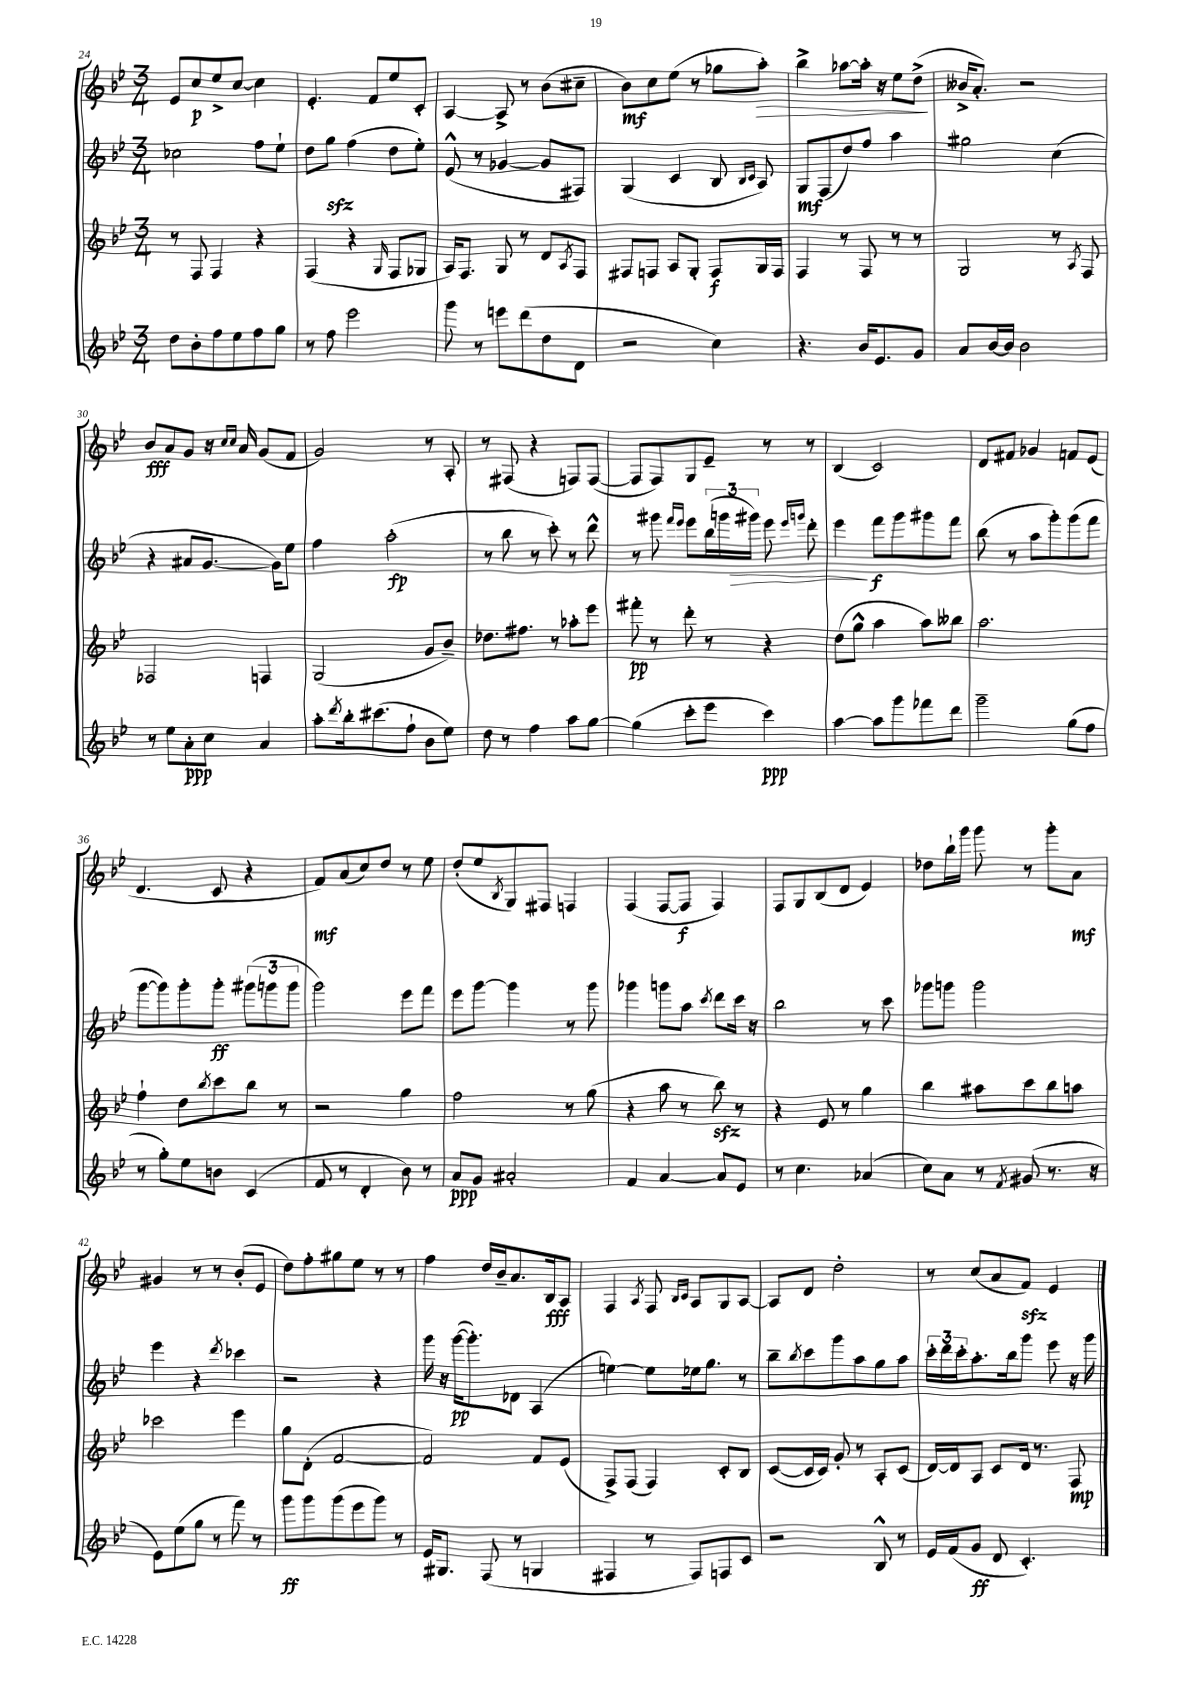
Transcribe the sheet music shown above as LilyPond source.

<<
\new StaffGroup <<
\new Staff = "s0" {
    \clef treble \key bes \major \numericTimeSignature \time 3/4
    ees'8 c''8\p ees''8-> c''8~ c''4 |
    ees'4.-. f'8 ees''8 c'8-. |
    a4~ a8-> r8 bes'8( cis''8-- |
    bes'8\mf) c''8 ees''8( r8 ges''8 a''8-.\>) |
    bes''4-> aes''8~ aes''16-. r16 ees''8 d''8->\!( |
    beses'16-> a'8.-.) r2 |
    bes'8\fff a'8 g'8 r16 \grace { c''16 c''16 } a'16 g'8( f'8 |
    g'2) r8 a8-. |
    r8 fis8( r4 f8) f8~( |
    f8 f8) g8 ees'8-- r8 r8 |
    bes4( c'2) |
    d'8 fis'8 ges'4 f'8 ees'8( |
    d'4. c'8 r4 |
    f'8\mf) a'8( c''8) d''8 r8 ees''8 |
    d''8-.( ees''8 \acciaccatura { bes8 } g8) fis8 f4 |
    f4( f8~ f8\f f4) |
    f8 g8 bes8( d'8 ees'4) |
    des''8 bes''16-! g'''16 g'''8 r8 g'''8-. a'8\mf |
    gis'4 r8 r8 bes'8-.( ees'8 |
    d''8) f''8-. gis''8 ees''8 r8 r8 |
    f''4 d''16 bes'16-- a'8. bes16\fff a8 |
    f4 \acciaccatura { a8 } f8 \grace { bes16 c'16 } a8 g8 a8~ |
    a8 d'8 d''2-. |
    r8 c''8( a'8 f'8\sfz) ees'4 \bar "|." |
}
\new Staff = "s1" {
    \clef treble \key bes \major \numericTimeSignature \time 3/4
    ces''2 f''8 ees''8-! |
    d''8 g''8\sfz f''4( d''8 ees''8-.) |
    ees'8-^( r8 ges'4~ ges'8 fis8) |
    g4( c'4 bes8 \grace { bes16 c'16 } a8) |
    g8\mf f8( d''8) f''8 a''4 |
    gis''2 c''4( |
    r4 ais'8 g'8.~ g'16) ees''8 |
    f''4 a''2-.\fp( |
    r8 bes''8 r8 c'''8-.) r8 d'''8-^ |
    r8 gis'''8 \grace { f'''16 ees'''16 } ees'''8 \tuplet 3/2 { bes''16( g'''16 gis'''16\>) } ees'''8 \grace { ees'''16 g'''16 } d'''8-. |
    ees'''4\! f'''8\f g'''8 gis'''8 f'''8 |
    bes''8( r8 a''8 g'''8-.) g'''8( f'''8 |
    g'''8~ g'''8) g'''8-. g'''8-.\ff \tuplet 3/2 { gis'''8( g'''8 g'''8 } |
    g'''2) ees'''8 f'''8 |
    ees'''8 g'''8~ g'''4 r8 g'''8 |
    ges'''4 g'''8 a''8 \acciaccatura { c'''8 } d'''8 c'''16 r16 |
    bes''2 r8 c'''8 |
    ges'''8 g'''8 g'''2 |
    ees'''4 r4 \acciaccatura { d'''8 } ces'''4 |
    r2 r4 |
    g'''16 r16 g'''16~\pp( g'''8.-.) des'8 a4( |
    e''4~) e''8 ees''16 g''8. r8 |
    bes''8-- \acciaccatura { bes''8 } c'''8 g'''8 a''8 g''8 a''8 |
    \tuplet 3/2 { c'''16-. d'''16 c'''16-. } a''8.-. bes''16 g'''8 ees'''8 r16 g'''16 \bar "|." |
}
\new Staff = "s2" {
    \clef treble \key bes \major \numericTimeSignature \time 3/4
    r8 f8 f4 r4 |
    f4( r4 \grace { g16 } f8 ges8 |
    a16) f8. g8 r8 d'8 \acciaccatura { a8 } f8 |
    fis8 f8 a8 g8-. f8\f g16 f16 |
    f4 r8 f8 r8 r8 |
    g2 r8 \acciaccatura { a8 } f8 |
    fes2 f4 |
    g2( g'8 bes'8--) |
    des''8. fis''8. r8 aes''8-. ees'''8 |
    fis'''8-.\pp r8 d'''8-. r8 r4 |
    d''8( g''8-^ a''4 a''8) beses''8 |
    a''2. |
    f''4-! d''8 \acciaccatura { bes''8 } c'''8 bes''8 r8 |
    r2 g''4 |
    f''2 r8 g''8( |
    r4 a''8 r8 bes''8\sfz) r8 |
    r4 ees'8 r8 g''4 |
    bes''4 ais''8 c'''8 bes''8 a''8 |
    ces'''2 ees'''4 |
    g''8 d'8-.( f'2~ |
    f'2) f'8 ees'8( |
    f8->) f8( f4) c'8-. bes8 |
    c'8~( c'16 c'16) g'8-. r8 a8-. c'8( |
    d'16~) d'16 a8 c'8 d'16 r8. f8\mp \bar "|." |
}
\new Staff = "s3" {
    \clef treble \key bes \major \numericTimeSignature \time 3/4
    d''8 bes'8-. f''8 ees''8 f''8 g''8 |
    r8 f''8 ees'''2 |
    g'''8 r8 e'''8 d'''8( d''8 d'8 |
    r2 c''4) |
    r4. bes'16 ees'8. g'8 |
    a'8 bes'16~ bes'16 bes'2 |
    r8 ees''8 a'8-.\ppp c''8 a'4 |
    a''8-. \acciaccatura { d'''8 } bes''16-. cis'''8.( f''8-! bes'8 ees''8) |
    d''8 r8 f''4 a''8 g''8~ |
    g''4( c'''8-. ees'''8 c'''4\ppp) |
    a''4~ a''8 g'''8 fes'''8 d'''8 |
    g'''2-- g''8( f''8 |
    r8 g''8-.) ees''8 b'8 c'4( |
    f'8 r8 d'4-. bes'8) r8 |
    a'8\ppp g'8 ais'2-. |
    f'4 a'4~ a'8 ees'8 |
    r8 c''4. aes'4( |
    c''8) a'8 r8 \acciaccatura { f'8 } gis'8( r8. r16 |
    ees'8) ees''8( g''8 r8 f'''8) r8 |
    g'''8\ff g'''8 g'''8( ees'''8 g'''8) r8 |
    ees'16 gis8. f8( r8 g4 |
    fis4 r8 fis8) f8 c'8 |
    r2 bes8-^ r8 |
    ees'16 f'16( g'8\ff d'8 c'4.-.) \bar "|." |
}
>>
>>
\layout { \context { \Score currentBarNumber = #24 } }
